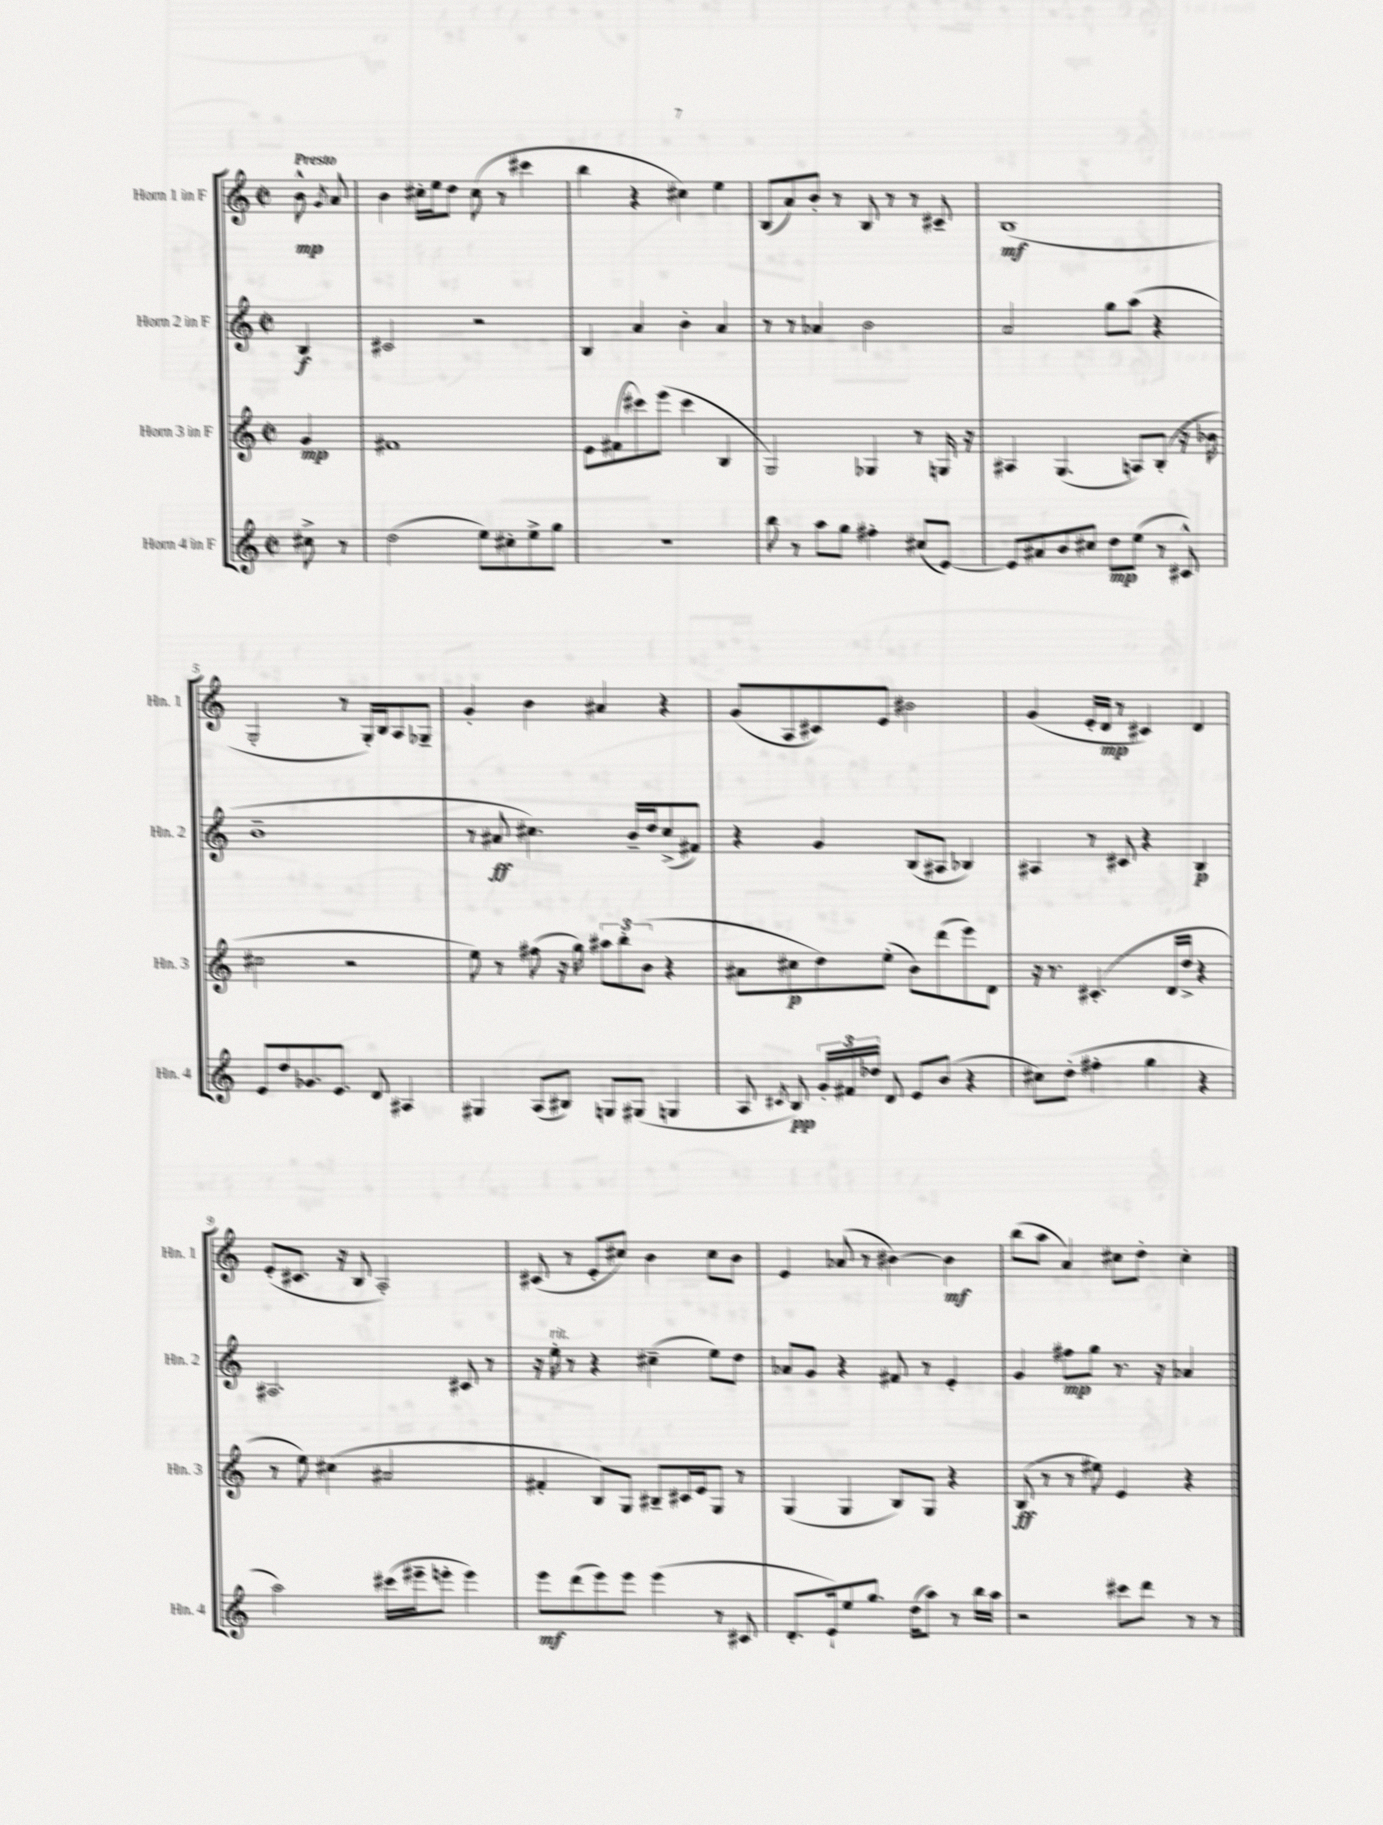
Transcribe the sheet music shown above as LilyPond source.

<<
\new StaffGroup <<
\new Staff = "s0" \with { instrumentName = "Horn 1 in F" shortInstrumentName = "Hn. 1" } {
    \clef treble \key c \major \defaultTimeSignature \time 2/2 \partial 4 \tempo "Presto"
    \autoBeamOff b'8-^\mp \acciaccatura { g'8 } a'8 |
    b'4 cis''16[-. e''16 d''8] cis''8( r8 cis'''4 |
    b''4 r4 cis''4) e''4 |
    b8[( a'8) b'8]-. r8 b8 r8 r8 cis'8-- |
    b1\mf( |
    g2-. r8 g16[-.) b16 a8 ges8]-- |
    g'4-. b'4 ais'4 r4 |
    g'8[( a8 cis'8) e'8] bis'2 |
    g'4( e'16[-. d'16]\mp r8 cis'4) d'4 |
    e'8[-.( cis'8.] r16 b8 a2-.) |
    cis'8( r8 e'8[-. cis''8]) b'4 cis''8[ b'8] |
    e'4 aes'8( r8 bis'4~) bis'4\mf |
    b''8[( a''8] a'4) cis''8[ d''8]-. cis''4-. \bar "|." |
}
\new Staff = "s1" \with { instrumentName = "Horn 2 in F" shortInstrumentName = "Hn. 2" } {
    \clef treble \key c \major \defaultTimeSignature \time 2/2 \partial 4
    \autoBeamOff b4\f |
    cis'2 r2 |
    b4 a'4 b'4-. a'4 |
    r8 r8 aes'4 b'2 |
    a'2 g''8[ a''8]( r4 |
    b'1-- |
    r8 ais'8\ff cis''4.) b'16[-- d''16 cis''8->( fis'8]) |
    r4 g'4 b8[( ais8] bes4) |
    ais4 r8 cis'8 r4 b4\p |
    ais2. cis'8 r8 |
    r16 e''16-.^\markup { \italic "rit." } r8 r4 cis''4--( e''8[) d''8] |
    aes'8[ g'8] r4 fis'8 r8 e'4-. |
    g'4 fis''8[\mp g''8] r8. r16 aes'4 \bar "|." |
}
\new Staff = "s2" \with { instrumentName = "Horn 3 in F" shortInstrumentName = "Hn. 3" } {
    \clef treble \key c \major \defaultTimeSignature \time 2/2 \partial 4
    \autoBeamOff g'4\mp |
    fis'1 |
    e'8[ fis'8( cis'''8) e'''8]( cis'''4 b4 |
    g2) ges4 r8 g16 r16 |
    ais4 g4.( a8[) b8]-.( r16 bes'16 |
    cis''2 r2 |
    e''8) r8 fis''8( r16 g''16) \tuplet 3/2 { ais''8[ b''8-. b'8]( } r4 |
    ais'8[ cis''8\p d''8) e''8]-.( b'8[) d'''8( e'''8) d'8] |
    r16 r8. cis'4.-.( d'16[ d''16]-> r4 |
    r8 e''8) cis''4( ais'2 |
    fis'4-. b8[) g8] bis8[-- cis'16 e'16 g8] r8 |
    g4( g4 b8[) g8] r4 |
    b8\ff( r8 r8 eis''8) e'4 r4 \bar "|." |
}
\new Staff = "s3" \with { instrumentName = "Horn 4 in F" shortInstrumentName = "Hn. 4" } {
    \clef treble \key c \major \defaultTimeSignature \time 2/2 \partial 4
    \autoBeamOff cis''8-> r8 |
    d''2( e''8[) cis''8-. e''8-> g''8] |
    R1 |
    b''8 r8 a''8[ g''8] fis''4-. cis''8[( e'8]~) |
    e'8[ ais'8 b'8 cis''8] d''8[\mp e''8]( r8 cis'8-^) |
    e'8[ d''8 ges'8. e'8.] d'8 ais4 |
    gis4 a8[( bis8]) g8[ gis8]( g4 |
    a8 \acciaccatura { cis'8 } b8\pp) \tuplet 3/2 { g'16[-. fis'16 des''16] } d'8 e'8[ b'8]( r4 |
    cis''8[) d''8]-.( fis''4-. g''4 r4 |
    a''2) cis'''16[( eis'''16-- e'''8]-. e'''4) |
    e'''8[\mf d'''8( e'''8) e'''8] e'''4( r8 cis'8 |
    d'8.[-. e'16-!) e''8 g''8.] d''16[( a''8]) r8 b''16[ a''16] |
    r2 cis'''8[ d'''8] r8 r8 \bar "|." |
}
>>
>>
